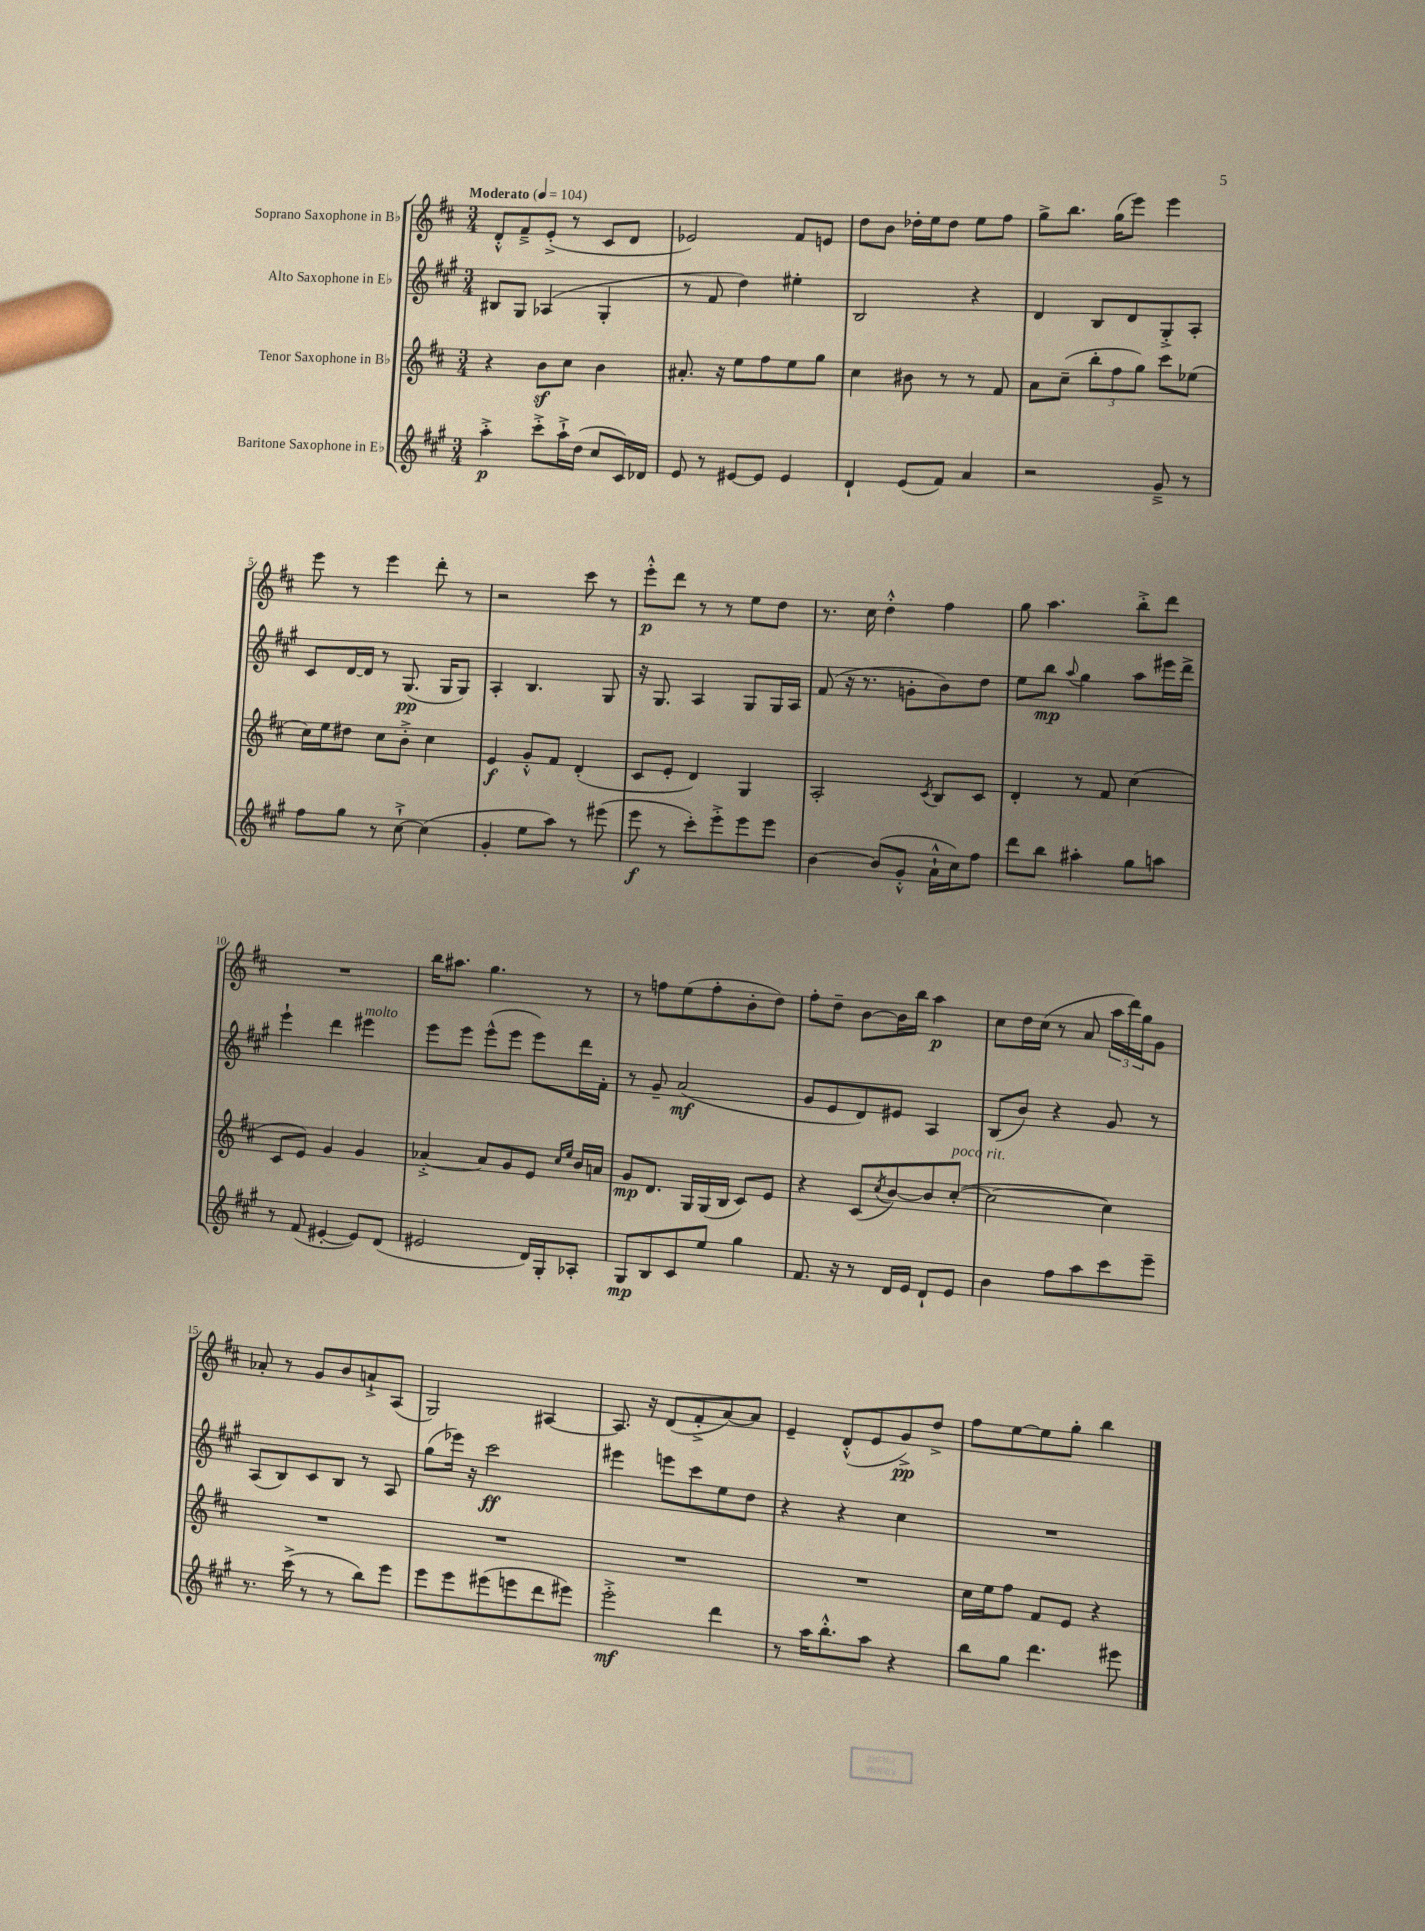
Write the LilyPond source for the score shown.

<<
\new StaffGroup <<
\new Staff = "s0" \with { instrumentName = "Soprano Saxophone in Bb" } {
    \clef treble \key d \major \numericTimeSignature \time 3/4 \tempo "Moderato" 4 = 104
    d'8-.-^ fis'8---> e'8-.->( r8 cis'8 d'8 |
    ees'2) fis'8 e'8 |
    d''8 b'8 des''16-. e''16 des''8 e''8 fis''8 |
    g''8-> b''8. g''16( e'''8) e'''4 |
    e'''8 r8 e'''4 d'''8-. r8 |
    r2 cis'''8 r8 |
    e'''8-.-^\p d'''8 r8 r8 e''8 d''8 |
    r8. cis''16 d''4-.-^ fis''4 |
    g''8 a''4. b''8-.-> d'''8 |
    R2. |
    b''16 ais''8. g''4. r8 |
    r8 f''8 e''8( f''8-. b'8-. d''8) |
    fis''8-. d''8-- b'8~ b'16 b''16 a''4\p |
    cis''8 d''16 cis''16( r8 a'8 \tuplet 3/2 { a''16 d'''16) g''16 } g'8 |
    aes'8-. r8 g'8 b'8 a'8-!-> a8( |
    g2) ais4~ |
    ais8. r16 d'8( fis'8-.-> a'8~) a'8 |
    e'4-- d'8-.-^( e'8 g'8->\pp) d''8-> |
    fis''8 e''8~ e''8 g''8-. b''4 \bar "|." |
}
\new Staff = "s1" \with { instrumentName = "Alto Saxophone in Eb" } {
    \clef treble \key a \major \numericTimeSignature \time 3/4
    bis8 gis8 aes4( gis4-. |
    r8 fis'8 d''4) eis''4-. |
    b2 r4 |
    d'4 b8 d'8 gis8-.-> a8-. |
    cis'8 d'16~ d'16 r8 gis8.\pp( gis16 gis8) |
    a4-. b4. gis8 |
    r16 gis8. a4 gis8 gis16 a16 |
    fis'8( r16 r8. g'8-. b'8) d''8 |
    e''8 b''8\mp \appoggiatura { a''8 } gis''4 a''8 eis'''16 d'''16-> |
    e'''4-! d'''4 eis'''4^\markup { \italic "molto" } |
    e'''8 e'''8 e'''8-^( e'''8 e'''8) d'''16 fis'16-. |
    r8 gis'8-- a'2\mf( |
    gis'8 e'8 d'8) eis'8 a4 |
    b8( b'8) r4 gis'8 r8 |
    a8( b8) cis'8 b8 r8 a8 |
    gis''8( ees'''16) r16 cis'''2\ff |
    eis'''4 e'''8 cis'''8 e''8 d''8 |
    r4 r4 cis''4 |
    R2. \bar "|." |
}
\new Staff = "s2" \with { instrumentName = "Tenor Saxophone in Bb" } {
    \clef treble \key d \major \numericTimeSignature \time 3/4
    r4 b'8\sf cis''8 b'4 |
    ais'8.-. r16 e''8 fis''8 e''8 g''8 |
    cis''4 bis'8 r8 r8 fis'8 |
    a'8 cis''8--( \tuplet 3/2 { b''8-. fis''8 g''8) } cis'''8 ees''8( |
    cis''16) e''16 dis''8 cis''8 b'8-.-> cis''4 |
    e'4\f g'8-.-^ fis'8 d'4-.( |
    cis'8 e'8-. d'4) g4 |
    a2-. \acciaccatura { cis'8 } b8 cis'8 |
    d'4-. r8 fis'8 cis''4( |
    cis'8 e'8) g'4 g'4 |
    aes'4~-.-> aes'8 g'8 e'8 \grace { cis''16 e''16 } b'16 a'16 |
    g'8\mp d'8. g16 g16( b16 cis'8) e'8 |
    r4 cis'8( \acciaccatura { cis''8 } b'8~) b'8 cis''8~-.^\markup { \italic "poco rit." }( |
    cis''2~ cis''4) |
    R2. |
    R2. |
    R2. |
    R2. |
    cis''16 e''16 fis''8 fis'8 e'8 r4 \bar "|." |
}
\new Staff = "s3" \with { instrumentName = "Baritone Saxophone in Eb" } {
    \clef treble \key a \major \numericTimeSignature \time 3/4
    a''4-.->\p cis'''8-.-> a''16-!-> d''16( cis''8 cis'16) des'16 |
    e'8 r8 eis'8~ eis'8 eis'4 |
    d'4-! e'8( fis'8) a'4 |
    r2 gis'8---> r8 |
    fis''8 gis''8 r8 cis''8~-!-> cis''4( |
    gis'4-. e''8 a''8) r8 eis'''8( |
    e'''8\f r8 cis'''8-.) e'''8-.-> e'''8 e'''8 |
    b'4~ b'8( gis'8-.-^ a'16-!-^ cis''16) fis''8 |
    d'''8 b''8 ais''4-. gis''8 a''8 |
    r8 fis'8( eis'4~-. eis'8) d'8( |
    eis'2 d'16) gis16-. aes8-. |
    gis8\mp b8 cis'8 e''8 gis''4 |
    fis'8. r16 r8 d'16 e'16 d'8-! e'8 |
    b'4 fis''8 a''8 cis'''8 e'''8-- |
    r8. cis'''16->( r8 r8 b''8) e'''8 |
    e'''8 e'''8 eis'''8( e'''8 d'''8 eis'''8) |
    e'''2-.->\mf d'''4 |
    r8 a''16 b''8.-.-^ a''8 r4 |
    b''8 gis''8 d'''4. eis'''8 \bar "|." |
}
>>
>>
